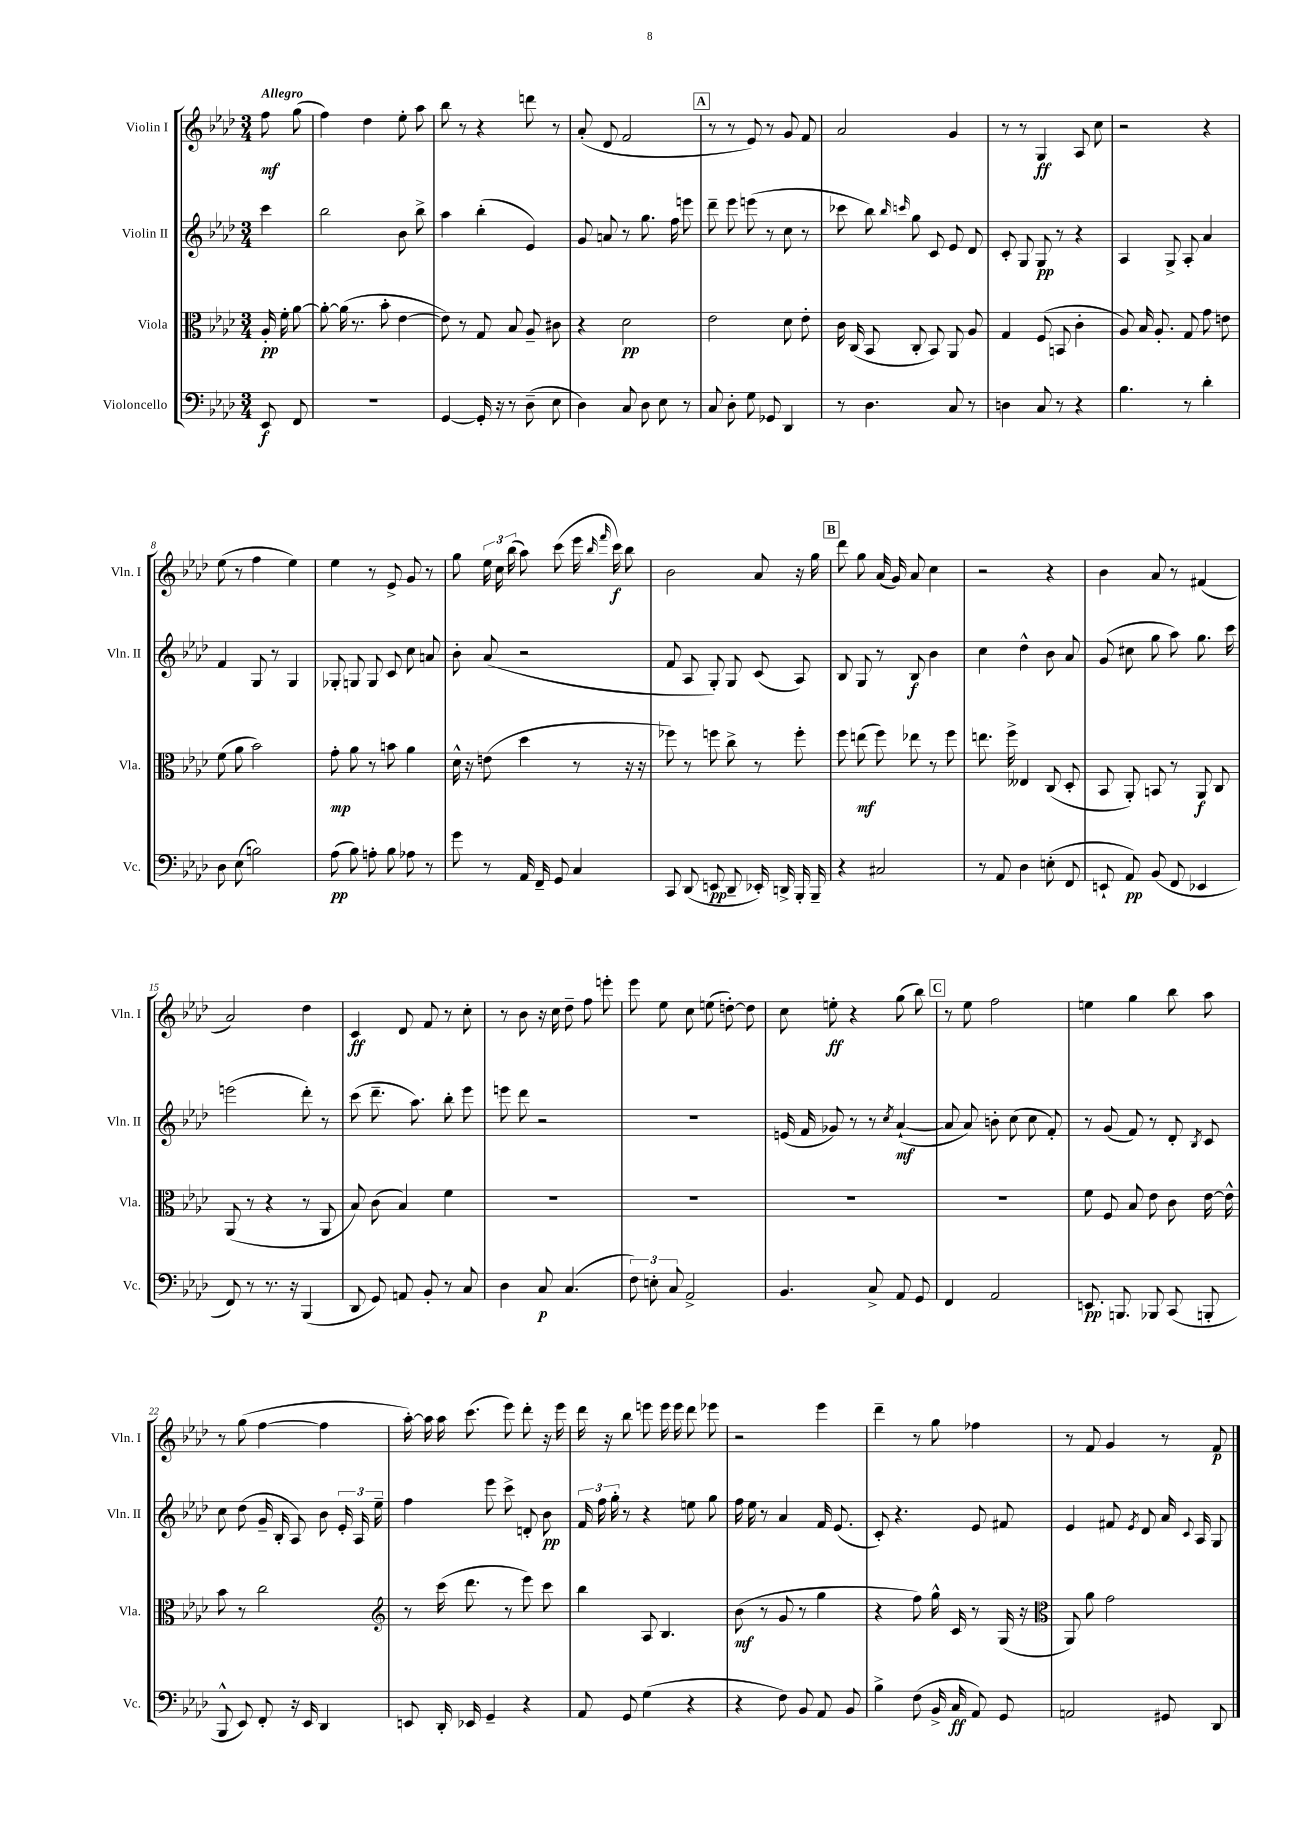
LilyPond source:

<<
\new StaffGroup <<
\new Staff = "s0" \with { instrumentName = "Violin I" shortInstrumentName = "Vln. I" } {
    \clef treble \key aes \major \numericTimeSignature \time 3/4 \partial 4 \tempo "Allegro"
    \autoBeamOff f''8\mf g''8( |
    f''4) des''4 ees''8-. aes''8 |
    bes''8 r8 r4 d'''8 r8 |
    aes'8-.( des'8 f'2 |
    \mark \markup { \box "A" } r8 r8 ees'8) r8 g'8 f'8 |
    aes'2 g'4 |
    r8 r8 g4\ff aes8 c''8 |
    r2 r4 |
    ees''8( r8 f''4 ees''4) |
    ees''4 r8 ees'8-> g'8 r8 |
    g''8 \tuplet 3/2 { ees''16 c''16 bes''16( } aes''8) c'''8( ees'''16 \grace { bes''16 f'''16 } c'''16\f) bes''8 |
    bes'2 aes'8 r16 g''16 |
    \mark \markup { \box "B" } des'''8 g''8 aes'16( g'16) aes'8 c''4 |
    r2 r4 |
    bes'4 aes'8 r8 fis'4( |
    aes'2) des''4 |
    c'4\ff des'8 f'8 r8 c''8-. |
    r8 bes'8 r16 c''16 des''8-- f''8 e'''8-. |
    ees'''8 ees''8 c''8 e''8( d''8~-.) d''8 |
    c''8 e''8-.\ff r4 g''8( bes''8) |
    \mark \markup { \box "C" } r8 ees''8 f''2 |
    e''4 g''4 bes''8 aes''8 |
    r8 g''8( f''4~ f''4 |
    aes''16~-.) aes''16 aes''16 c'''8.( ees'''8) des'''8-. r16 ees'''16 |
    des'''16 r16 bes''8 e'''8 e'''16 e'''16 des'''8 ees'''8 |
    r2 ees'''4 |
    des'''4-- r8 g''8 fes''4 |
    r8 f'8 g'4 r8 f'8\p \bar "|." |
}
\new Staff = "s1" \with { instrumentName = "Violin II" shortInstrumentName = "Vln. II" } {
    \clef treble \key aes \major \numericTimeSignature \time 3/4 \partial 4
    \autoBeamOff c'''4 |
    bes''2 bes'8 bes''8-> |
    aes''4 bes''4-.( ees'4) |
    g'8 a'8 r8 g''8. f''16 e'''8 |
    \mark \markup { \box "A" } des'''8-- ees'''8 e'''8( r8 c''8 r8 |
    ces'''8 bes''8) \grace { bes''16 c'''16 } g''8 c'8 ees'8 des'8 |
    c'8-. g8 g8\pp r8 r4 |
    aes4 g8-> aes8-. aes'4 |
    f'4 g8 r8 g4 |
    ges8-. g8 g8 c'8 c''8 a'8 |
    bes'8-. aes'8( r2 |
    f'8 aes8 g8-.) g8 c'8( aes8) |
    \mark \markup { \box "B" } bes8 g8 r8 bes8\f bes'4 |
    c''4 des''4-^ bes'8 aes'8 |
    g'8( cis''8 g''8 aes''8) g''8. c'''16 |
    e'''2( des'''8-.) r8 |
    c'''8( des'''8.-- aes''8.) bes''8-. ees'''8 |
    e'''8 des'''8 r2 |
    R2. |
    e'16( f'16 ges'8) r8 r8 \acciaccatura { c''8 } aes'4~-!\mf( |
    \mark \markup { \box "C" } aes'8 aes'8) b'8-. c''8( c''8 f'8-.) |
    r8 g'8( f'8) r8 des'8-. \acciaccatura { bes8 } c'8 |
    c''8 des''8( g'16-- bes16-. aes8) bes'8 \tuplet 3/2 { ees'16-. aes16 ees''16-- } |
    f''4 ees'''8 c'''8-> d'8-. bes'8\pp |
    \tuplet 3/2 { f'16 f''16 g''16-. } r8 r4 e''8 g''8 |
    f''16 ees''16 r8 aes'4 f'16 ees'8.( |
    c'8-.) r4. ees'8 fis'8 |
    ees'4 fis'8 \acciaccatura { ees'8 } des'8 aes'16 \appoggiatura { c'8 } aes16 g8 \bar "|." |
}
\new Staff = "s2" \with { instrumentName = "Viola" shortInstrumentName = "Vla." } {
    \clef alto \key aes \major \numericTimeSignature \time 3/4 \partial 4
    \autoBeamOff aes16-.\pp f'16-. aes'8~ |
    aes'8~-. aes'16( r8. bes'8-. ees'4~ |
    ees'8) r8 g8 bes8 aes8-- cis'8 |
    r4 des'2\pp |
    \mark \markup { \box "A" } ees'2 des'8 ees'8-. |
    c'16 c16( bes,8 c8-. bes,8) aes,8 aes8 |
    g4 f8( b,8 c'4-. |
    aes8) bes16 aes8.-. g8 g'8 e'8 |
    f'8( aes'8 bes'2) |
    g'8-.\mp aes'8 r8 b'8 aes'4 |
    des'16-^ r16 e'8( des''4 r8 r16 r16 |
    fes''8) r8 f''8 c''8-> r8 f''8-. |
    \mark \markup { \box "B" } f''8 e''8\mf( f''8) ees''8 r8 f''8 |
    e''8. f''16-> eeses4 c8( des8-. |
    bes,8 aes,8-.) b,8 r8 aes,8\f c8 |
    aes,8( r8 r4 r8 aes,8 |
    bes8) c'8( bes4) f'4 |
    R2. |
    R2. |
    R2. |
    \mark \markup { \box "C" } R2. |
    f'8 f8 bes8 ees'8 c'8 ees'16~ ees'16-^ |
    bes'8 r8 c''2 |
    \clef treble r8 c'''16( des'''8. r8 ees'''8) c'''8 |
    bes''4 aes8 bes4. |
    bes'8\mf( r8 g'8 r8 g''4 |
    r4 f''8) g''16-^ c'16 r8 g16( r16 |
    \clef alto aes,8) aes'8 g'2 \bar "|." |
}
\new Staff = "s3" \with { instrumentName = "Violoncello" shortInstrumentName = "Vc." } {
    \clef bass \key aes \major \numericTimeSignature \time 3/4 \partial 4
    \autoBeamOff ees,8\f f,8 |
    R2. |
    g,4~ g,16-. r16 r8 des8--( ees8 |
    des4) c8 des8 ees8 r8 |
    \mark \markup { \box "A" } c8 des8-. g8 ges,8 des,4 |
    r8 des4. c8 r8 |
    d4 c8 r8 r4 |
    bes4. r8 des'4-. |
    des8 ees8( b2) |
    aes8\pp( bes8) a8-. bes8 aes8 r8 |
    g'8 r8 aes,16 f,16-- g,8 c4 |
    c,8 des,8( e,8\pp des,8-- ees,16-.) d,16-> bes,,16-. bes,,16-- |
    \mark \markup { \box "B" } r4 cis2 |
    r8 aes,8 des4 e8-.( f,8 |
    e,8-! aes,8\pp) bes,8( f,8 ees,4 |
    f,8) r8 r8. r16 bes,,4( |
    des,8 g,8) a,8 bes,8-. r8 c8 |
    des4 c8\p c4.( |
    \tuplet 3/2 { f8) e8-. c8 } aes,2-> |
    bes,4. c8-> aes,8 g,8 |
    \mark \markup { \box "C" } f,4 aes,2 |
    e,8.\pp b,,8. bes,,8 c,8( b,,8-. |
    bes,,8-^ ees,8) f,8-. r16 ees,16 des,4 |
    e,8 des,16-. ees,16 g,4-- r4 |
    aes,8 g,8 g4( r4 |
    r4 f8) bes,8 aes,8 bes,8 |
    bes4-> f8( bes,16-> c16\ff aes,8) g,8 |
    a,2 gis,8 des,8 \bar "|." |
}
>>
>>
